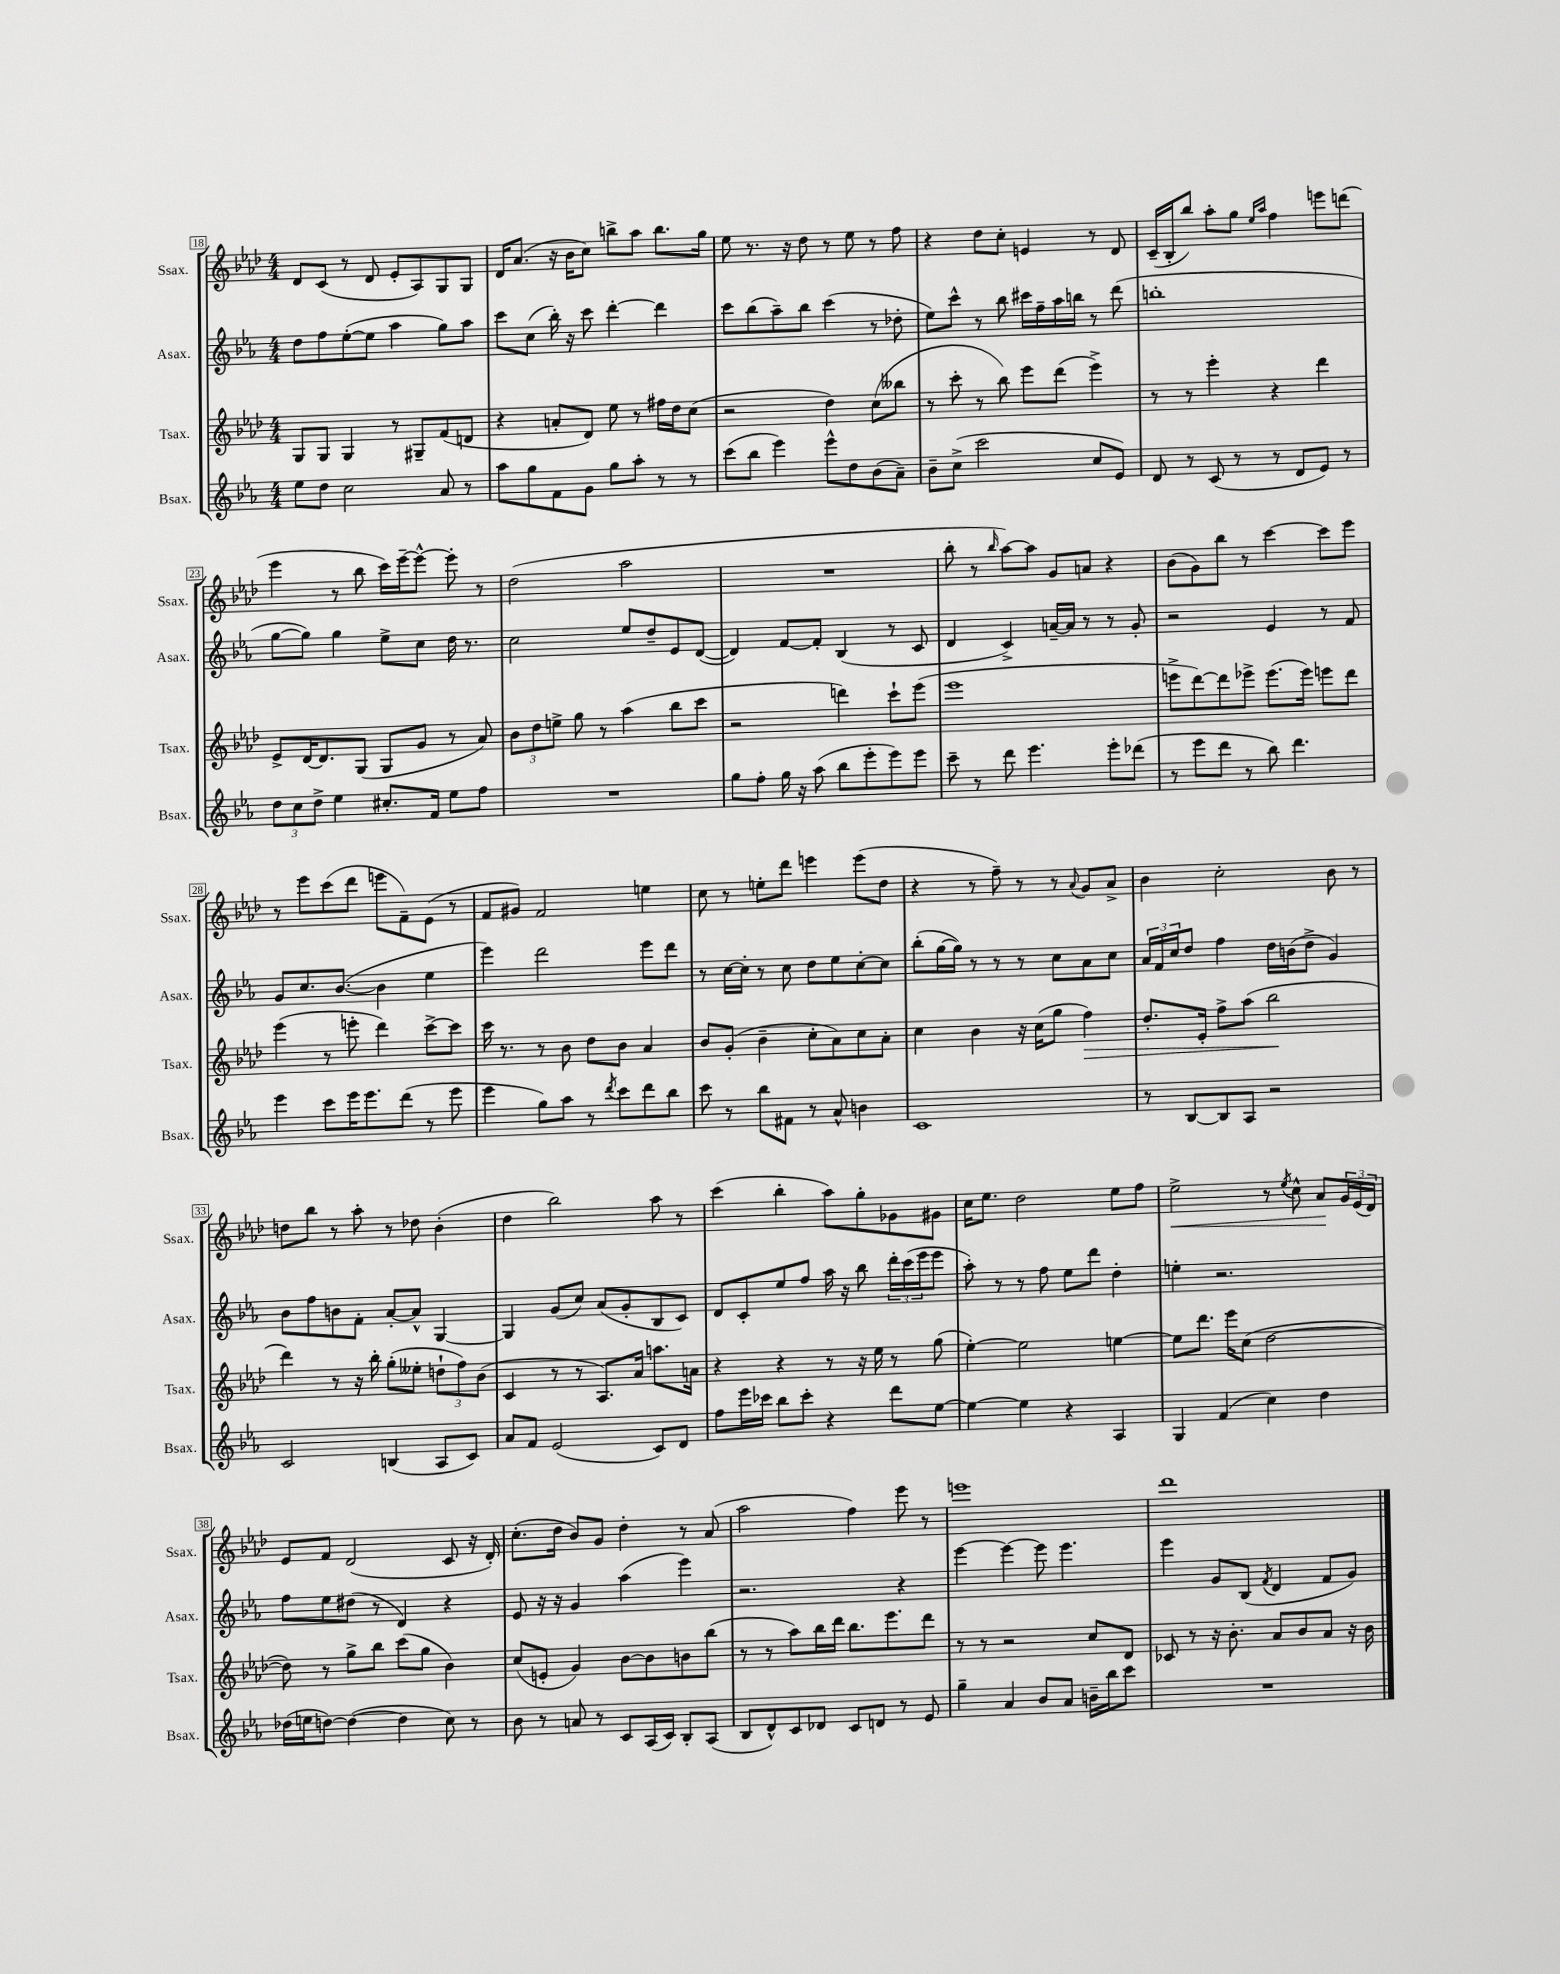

**kern	**kern	**dynam	**kern	**kern	**dynam
*part4	*part3	*part3	*part2	*part1	*part1
*staff4	*staff3	*staff3	*staff2	*staff1	*staff1
*I"Bsax.	*I"Tsax.	*	*I"Asax.	*I"Ssax.	*
*I'Bsax.	*I'Tsax.	*	*I'Asax.	*I'Ssax.	*
*clefG2	*clefG2	*	*clefG2	*clefG2	*
*k[b-e-a-]	*k[b-e-a-d-]	*	*k[b-e-a-]	*k[b-e-a-d-]	*
*M4/4	*M4/4	*	*M4/4	*M4/4	*
=18	=18	=18	=18	=18	=18
8ee-\L	8G/L	.	8dd\L	8d-/L	.
8dd\J	8G/J	.	8ff\	(8c/J	.
2cc\	4G/	.	([8ee-'\	8r	.
.	.	.	8ee-\J]	8d-/	.
.	8r	.	4aa-\	8e-'/L	.
.	8G#X~/L	.	.	8A-/)	.
8a-/	(8f/	.	8gg\L)	8G/	.
8r	8dn/J	.	8aa-\J	8G/J	.
=19	=19	=19	=19	=19	=19
8aa-\L	4r	.	8ccc\L	16d-/KL	.
.	.	.	.	(8.a-/J	.
8gg\	.	.	(8cc\J	.	.
8f\	8an'/L	.	16bb-'\)	16r	.
.	.	.	16r	16b-\KL	.
8g\J	8d-/J)	.	8ccc\	8cc\J)	.
8gg\L	8ee-\	.	[4ddd'\	8bbn^\L	.
8aa-'\J	8r	.	.	8aa-\J	.
8r	16ff#X\LL	.	4ddd\]	8.bb\L	.
.	16dd-\J	.	.	.	.
8r	(8cc\J	.	.	.	.
.	.	.	.	16gg\Jk	.
=20	=20	=20	=20	=20	=20
(8ccc\L	2r	.	8ccc\L	8ee-\	.
8bb-\J	.	.	(8bb-\	8.r	.
4eee-\)	.	.	8aa-~\)	.	.
.	.	.	.	16r	.
.	.	.	8bb-\J	8dd-\	.
8eee-^^\L	4dd-\)	.	(4ccc\	8r	.
8dd\	.	.	.	8ee-\	.
(8b-\	(8cc\L	.	8r	8r	.
8a-~\J)	8bb--X\J	.	8dd-X'\	8ff\	.
=21	=21	=21	=21	=21	=21
8b-~\L	8r	.	8ee-\L)	4r	.
(8cc^\J	8ccc'\	.	8ccc^^\J	.	.
2ccc\	8r	.	8r	8dd-\L	.
.	8bb-\)	.	8bb-\	8cc'\J	.
.	8eee-\L	.	16ccc#X\LL	4en/	.
.	.	.	16ff~\	.	.
.	(8ddd-\J	.	16aa-\	.	.
.	.	.	16bbn\JJ	.	.
8cc/L	4eee-^\)	.	8r	8r	.
8e-/J)	.	.	(8ddd\	8d-/	.
=22	=22	=22	=22	=22	=22
8d/	8r	.	1bbn'	(16c~/LL	.
.	.	.	.	16B-'/J	.
8r	8r	.	.	8bb-/J)	.
(8c/	4eee-'\	.	.	8aa-'\L	.
8r	.	.	.	8gg\J	.
.	.	.	.	16qqee-/LL	.
.	.	.	.	16qqaa-/JJ	.
8r	4r	.	.	4ff\	.
8d/L	.	.	.	.	.
8e-/J)	4ddd-\	.	.	8eeen\L	.
8r	.	.	.	(8dddn\J	.
!!LO:LB:g=z
=23	=23	=23	=23	=23	=23
12dd\L	8e-^/L	.	[8gg\L	4eee-\	.
12cc\	.	.	.	.	.
.	[16d-/K	.	8gg\J])	.	.
12dd^\J	.	.	.	.	.
.	8.d-/]	.	.	.	.
4ee-\	.	.	4gg\	8r	.
.	(8G/J	.	.	8bb-\	.
8.cc#X'/L	8G/L	.	8ee-^\L	16ccc\LL)	.
.	.	.	.	[16eee-~\J	.
.	8g/J	.	8cc\J	8eee-^^\J_	.
16f/Jk	.	.	.	.	.
8ee-\L	8r	.	16dd\	8eee-'\]	.
.	.	.	8.r	.	.
8ff\J	8a-/)	.	.	8r	.
=24	=24	=24	=24	=24	=24
1r	12b-\L	.	2cc\	(2dd-\	.
.	12dd-\	.	.	.	.
.	12een^\J	.	.	.	.
.	8gg\	.	.	.	.
.	8r	.	.	.	.
.	(4aa-\	.	8ee-/L	2aa-\	.
.	.	.	8dd~/	.	.
.	8bb-\L	.	8e-/	.	.
.	8ccc\J	.	([8d/J	.	.
=25	=25	=25	=25	=25	=25
8gg\L	2r	.	4d/])	1r	.
8ff'\J	.	.	.	.	.
16gg\	.	.	[8f/L	.	.
16r	.	.	.	.	.
(8aa-\	.	.	8f'/J]	.	.
8bb-\L	4dddn\)	.	(4B-/	.	.
8eee-'\	.	.	.	.	.
8eee-\)	8ccc`\L	.	8r	.	.
8eee-\J	(8eee-\J	.	8c/	.	.
=26	=26	=26	=26	=26	=26
8ccc~\	1eee-	.	4d/	8bb-'\	.
8r	.	.	.	8r	.
.	.	.	.	16qqbb-/	.
8ddd\	.	.	4c^/)	[8aa-\L)	.
4.eee-\	.	.	.	8aa-\J]	.
.	.	.	[16an~/LL	8g/L	.
.	.	.	16a/JJ]	.	.
.	.	.	8r	8an/J	.
8eee-'\L	.	.	8r	4r	.
(8ddd-X\J	.	.	8g'/	.	.
=27	=27	=27	=27	=27	=27
8r	8eeen^\L	.	2r	(8b-\L	.
8eee-\L	[8ddd-\)	.	.	8g\)	.
8ddd\J	8ddd-\]	.	.	8bb-\J	.
8r	8eee-X^\J	.	.	8r	.
8bb-\)	(8.eee-\L	.	4e-/	[4ccc\	.
4.ddd\	.	.	.	.	.
.	16eee-\Jk)	.	.	.	.
.	8eeen\L	.	8r	8ccc\L]	.
.	8ddd-\J	.	8f/	8eee-\J	.
!!LO:LB:g=z
=28	=28	=28	=28	=28	=28
4eee-\	(4eee-\	.	8g/L	8r	.
.	.	.	8.cc/	8eee-\L	.
8ccc\L	8r	.	.	(8ccc\	.
.	.	.	([8.b-/J	.	.
16eee-\K	8eeen'\	.	.	8ddd-\J	.
8.eee-\	.	.	.	.	.
.	4ddd-\)	.	4b-\]	8eeen\L	.
(8ddd\J	.	.	.	8f~\)	.
8r	[8ccc^\L	.	4ee-\	(8e-\J	.
8eee-\	8ccc\J]	.	.	8r	.
=29	=29	=29	=29	=29	=29
4eee-\	16ccc\	.	4eee-\)	8f/L	.
.	8.r	.	.	.	.
.	.	.	.	8g#X/J)	.
8gg\L)	8r	.	2ddd\	2f/	.
8aa-\J	8b-\	.	.	.	.
8r	8dd-\L	.	.	.	.
8qddd/	.	.	.	.	.
8ccc\L	8b-\J	.	.	.	.
8ddd\	4a-/	.	8eee-\L	4een\	.
8bb-\J	.	.	8ddd\J	.	.
=30	=30	=30	=30	=30	=30
8ccc\	8b-/L	.	8r	8cc\	.
8r	(8g'/J	.	[16cc\LL	8r	.
.	.	.	16cc'\JJ]	.	.
8bb-\L	4b-~\	.	8r	8een'\L	.
8f#X\J	.	.	8cc\	8ddd-\J	.
8r	8cc'\L	.	8dd\L	4eeen\	.
8a-^^/	8a-\)	.	8ee-\	.	.
4bn\	8cc\	.	[8cc'\	(8eee\L	.
.	8a-'\J	.	8cc\J]	8dd-\J	.
=31	=31	=31	=31	=31	=31
1c	4cc\	.	(8bb-'\L	4r	.
.	.	.	[16gg\L	.	.
.	.	.	16gg\JJ])	.	.
.	4b-\	.	8r	8r	.
.	.	.	8r	8ff~\)	.
.	16r	.	8r	8r	.
.	(16cc\KL	.	.	.	.
.	8gg\J	.	8cc\L	8r	.
.	.	.	.	8qqa-/	.
!	!	!LO:HP:b	!	!	!
.	4ff\)	>	8a-\	8g/L	.
.	.	.	8cc\J	8a-^/J	.
=32	=32	=32	=32	=32	=32
8r	8.dd-'/L	.	24a-/LL	4b-\	.
.	.	.	24f/	.	.
.	.	.	24cc/J	.	.
[8B-/L	.	.	8dd/J	.	.
.	16e-'/Jk	.	.	.	.
8B-/]	8ff^\L	.	4ff\	2cc'\	.
8A-/J	(8aa-\J	.	.	.	.
2r	2bb-\	.	16dd\LL	.	.
.	.	.	(16bn\J	.	.
.	.	.	8dd^\J	.	.
.	.	.	4g/)	8b-\	.
.	.	.	.	8r	.
.	.	]	.	.	.
!!LO:LB:g=z
=33	=33	=33	=33	=33	=33
2c/	4ddd-\)	.	8b-\L	8ddn\L	.
.	.	.	8ff\	8bb-\J	.
.	8r	.	8bn\	8r	.
.	16r	.	8f'\J	8aa-'\	.
.	16bb-'\	.	.	.	.
(4Bn/	(8gg'\L	.	[8a-'/L	8r	.
.	8ee--X'\J	.	8a-^^/J]	8dd-X\	.
8A-/L	12ddn`\L	.	[4G/	(4b-'\	.
.	12ff\)	.	.	.	.
8c/J)	.	.	.	.	.
.	(12b-\J	.	.	.	.
=34	=34	=34	=34	=34	=34
8a-/L	4c/	.	4G/]	4dd-\	.
8f/J	.	.	.	.	.
(2e-/	8r	.	(8g/L	2bb-\)	.
.	8r	.	8cc/J)	.	.
.	8.A-/L)	.	(8a-/L	.	.
.	.	.	8g'/	.	.
.	16a-/Jk	.	.	.	.
8c/L)	8.aan\L	.	8B-/	8aa-\	.
8d/J	.	.	8c/J)	8r	.
.	16an\Jk	.	.	.	.
=35	=35	=35	=35	=35	=35
8ff\L	4r	.	8d/L	(4ccc\	.
16eee-\L	.	.	8c'/	.	.
16ccc-X\JJ	.	.	.	.	.
8bb-\L	4r	.	8ee-/	4bb-'\	.
8ccc-'\J	.	.	8ff/J	.	.
4r	8r	.	16aa-\	8aa-\L)	.
.	.	.	16r	.	.
.	16r	.	8bb-\	8gg'\	.
.	16ee-\	.	.	.	.
8ddd\L	8r	.	24ddd'\LL	8g-X\	.
.	.	.	(24ccc\	.	.
.	.	.	24eee-\J	.	.
[8ee-\J	(8gg\	.	8eee-\J	8g#X\J	.
=36	=36	=36	=36	=36	=36
4ee-\_	[4ee-'\)	.	8aa-'\)	16cc\KL	.
.	.	.	.	8.ee-\J	.
.	.	.	8r	.	.
4ee-\]	2ee-\]	.	8r	2dd-\	.
.	.	.	8ff\	.	.
4r	.	.	8ee-\L	.	.
.	.	.	8ddd\J	.	.
4A-/	[4een\	.	4dd'\	8ee-\L	.
.	.	.	.	8ff\J	.
=37	=37	=37	=37	=37	=37
!	!	!	!	!	!LO:HP:b
4G/	8ee\L]	.	4een'\	2ee-^\	<
.	8.ddd-\J	.	.	.	.
(4f/	.	.	2.r	.	.
.	16eee-\KL	.	.	.	.
.	(8cc\J	.	.	.	.
4cc\)	[2dd-\	.	.	8r	.
.	.	.	.	8qee-/	.
.	.	.	.	8cc^^\	.
4dd\	.	.	.	8a-/L	.
.	.	.	.	24g/L	[
.	.	.	.	(24e-/	.
.	.	.	.	24d-/JJ)	.
!!LO:LB:g=z
=38	=38	=38	=38	=38	=38
(16dd-X\LL	8dd-\])	.	8ff\L	8e-/L	.
16een\J	.	.	.	.	.
[8ddn\J)	8r	.	8ee-\	8f/J	.
(4dd\_	8gg^\L	.	(8dd#X\J	(2d-/	.
.	8bb-\J	.	8r	.	.
4dd\]	(8ccc\L	.	4d/)	.	.
.	8gg\J	.	.	.	.
8cc\)	4b-\)	.	4r	8c/	.
8r	.	.	.	16r	.
.	.	.	.	16d-'/)	.
=39	=39	=39	=39	=39	=39
8b-\	(8cc/L	.	8e-/	(8.cc'\L	.
8r	8en'/J	.	16r	.	.
.	.	.	16r	16dd-\Jk	.
8an/	4g/)	.	4g/	8b-/L)	.
8r	.	.	.	8g/J	.
8c/L	[8b-\L	.	(4aa-\	4dd-'\	.
(16A-/L	8b-\]	.	.	.	.
16c/JJ)	.	.	.	.	.
8B-'/L	8bn\	.	4eee-\)	8r	.
(8A-/J	(8bb-\J	.	.	(8a-/	.
=40	=40	=40	=40	=40	=40
8B-/L	8r	.	2.r	2aa-\	.
8d^^/)	8r	.	.	.	.
8c/	8aa-\L)	.	.	.	.
8d-X/J	16bb-\L	.	.	.	.
.	16ddd-\JJ	.	.	.	.
8c/L	8.bb-\L	.	.	4ff\)	.
8dn/J	.	.	.	.	.
.	8.eee-\	.	.	.	.
8r	.	.	4r	8eee-\	.
8e-/	8ddd-\J	.	.	8r	.
=41	=41	=41	=41	=41	=41
4gg~\	8r	.	[4eee-\	1eeen	.
.	8r	.	.	.	.
4a-/	2r	.	4eee-\_	.	.
8b-/L	.	.	8eee-\]	.	.
8a-/J	.	.	4.eee-\	.	.
16bn~\LL	8cc/L	.	.	.	.
16bb-\J	.	.	.	.	.
8ccc\J	8d-/J	.	.	.	.
=42	=42	=42	=42	=42	=42
1r	8c-X/	.	4eee-\	1ddd-	.
.	8r	.	.	.	.
.	16r	.	8g/L	.	.
.	8.b-'\	.	.	.	.
.	.	.	(8B-/J	.	.
.	.	.	8qf/	.	.
.	8a-/L	.	4d/	.	.
.	8b-/	.	.	.	.
.	8a-/J	.	8f/L	.	.
.	16r	.	8g/J)	.	.
.	16b-\	.	.	.	.
==	==	==	==	==	==
*-	*-	*-	*-	*-	*-
